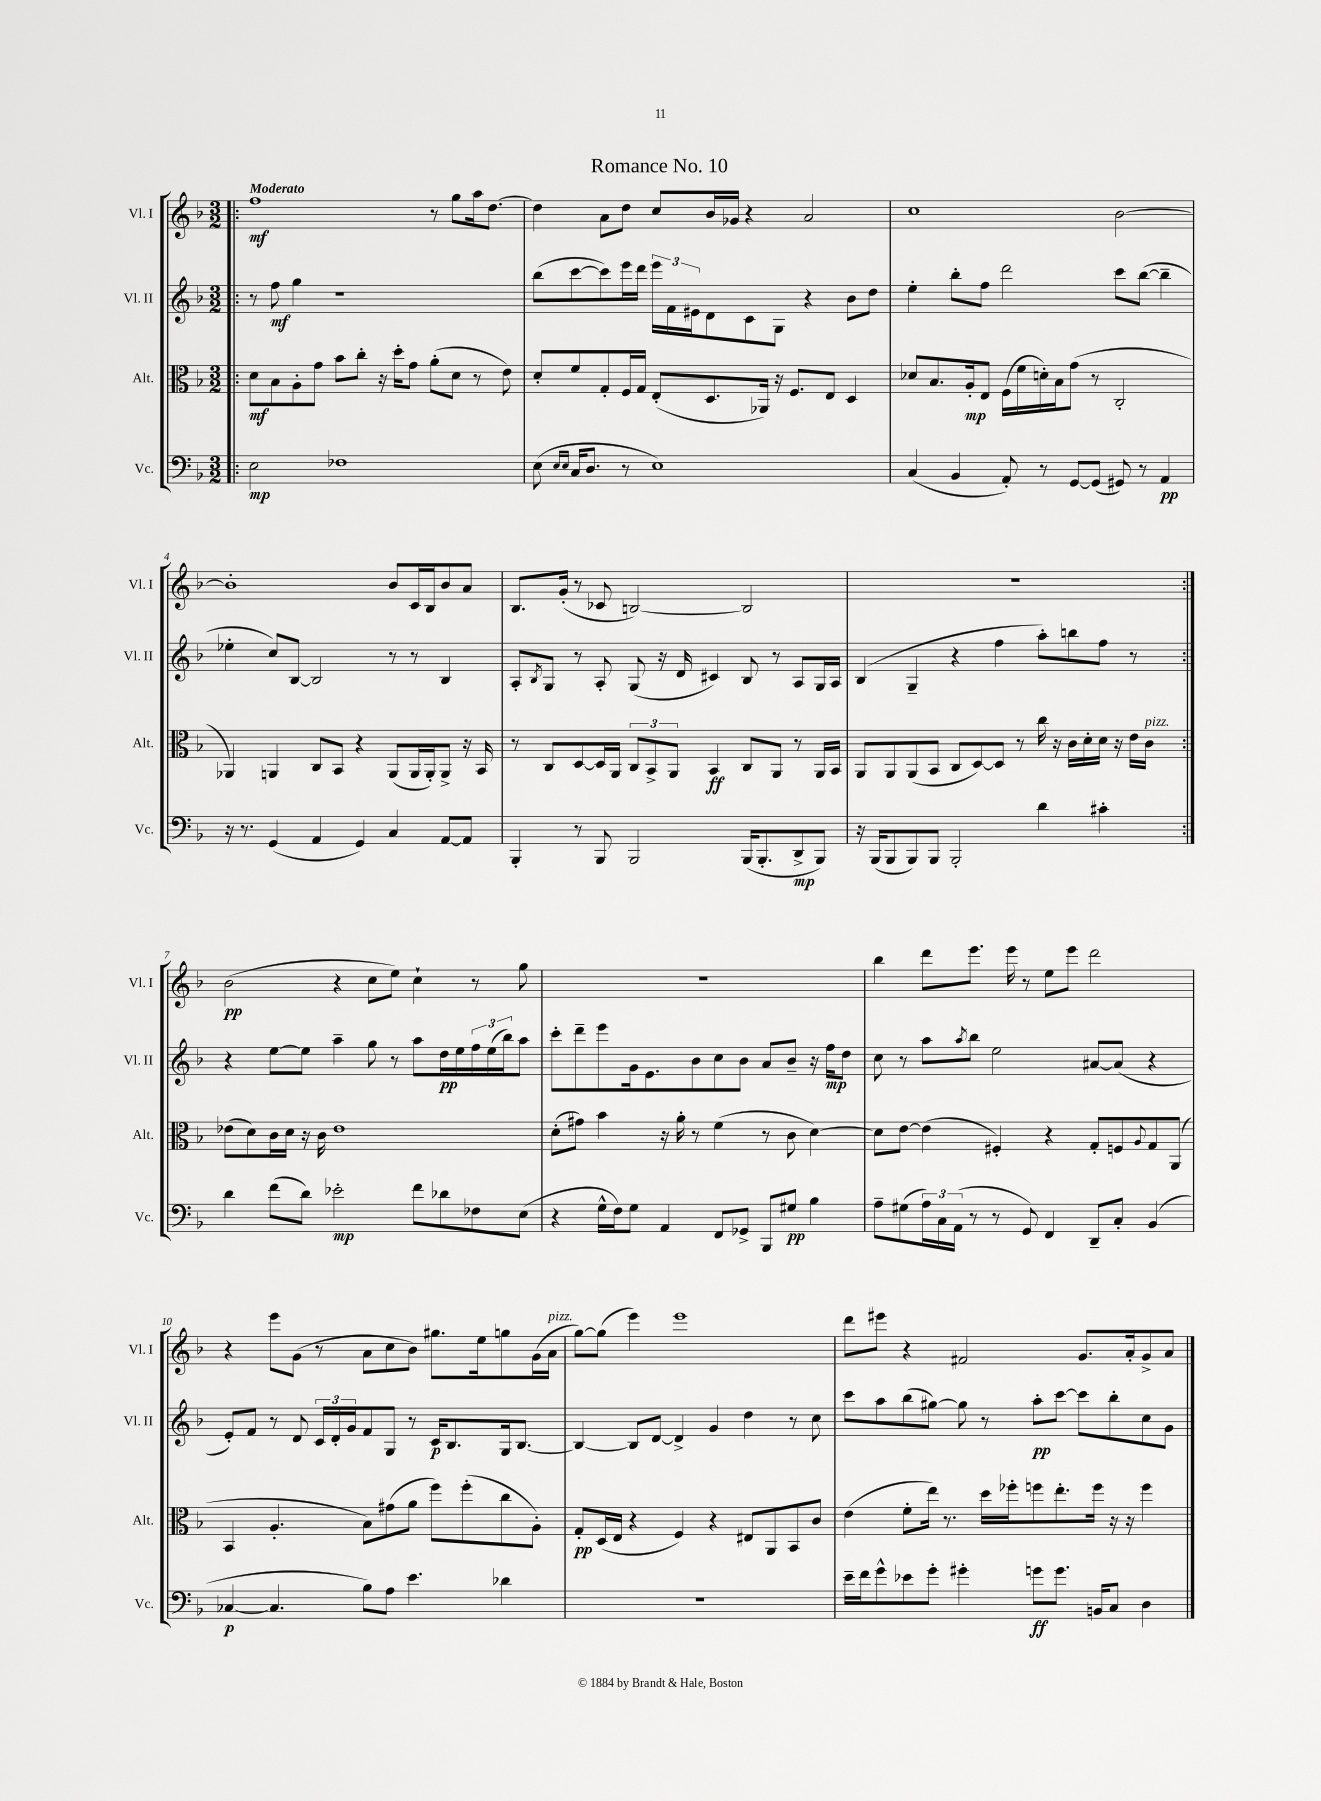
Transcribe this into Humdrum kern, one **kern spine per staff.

**kern	**kern	**kern	**kern
*staff4	*staff3	*staff2	*staff1
*clefF4	*clefC3	*clefG2	*clefG2
*k[b-]	*k[b-]	*k[b-]	*k[b-]
*M3/2	*M3/2	*M3/2	*M3/2
=!|:	=!|:	=!|:	=!|:
2E	8d	8r	1ff
.	8B-	8ff	.
.	8A'	4gg	.
.	8g	.	.
1F-	8b-	1r	.
.	8cc'	.	.
.	16r	.	.
.	16dd'	.	.
.	8g	.	.
.	(8a'	.	8r
.	8d	.	8gg
.	8r	.	16aa
.	.	.	[8.dd
.	8e)	.	.
=	=	=	=
(8E	8d'	(8bb-	4dd]
16qqE	.	.	.
16qqE	.	.	.
16C	8f	[8ccc	.
8.D	.	.	.
.	8G'	8ccc])	8a
8r	16F	16eee	8dd
.	16G	16ddd	.
1E)	(8E'	24eee	8cc
.	.	24f	.
.	.	24e#	.
.	8.D	8d	16b-
.	.	.	16g-
.	.	8c	4r
.	16AA-)	.	.
.	16r	8G	.
.	8.F	.	.
.	.	4r	2a
.	8E	.	.
.	4D	8b-	.
.	.	8dd	.
=	=	=	=
(4C	8d-	4ee'	1cc
.	8.B-	.	.
4BB-	.	8bb-'	.
.	16A'	.	.
.	8E	8ff	.
8AA')	(16F	2ddd	.
.	16f	.	.
8r	16d')	.	.
.	16B-	.	.
[8GG	(8g	.	.
(8GG]	8r	.	.
8GG#)	2C'	8ccc	[2b-
8r	.	([8bb-	.
4AA	.	4bb-~]	.
=	=	=	=
16r	4AA-)	4ee-'	1b-']
8.r	.	.	.
(4GG	4AA	8cc)	.
.	.	[8B-	.
4AA	8C	2B-]	.
.	8BB-	.	.
4GG)	4r	.	.
4C	(8AA	8r	8b-
.	16AA	8r	16c
.	16AA')	.	16B-
[8AA	8AA^	4B-	8b-
8AA]	16r	.	8a
.	16BB-	.	.
=	=	=	=
4BBB-'	8r	8A'	8.B-
.	.	8qB-	.
.	8C	8G	.
.	.	.	(16g'
8r	[8D	8r	8r
8BBB-	16D]	8A'	8c-
.	16AA	.	.
2BBB-	12C	(8G	[2B)
.	12BB-^	.	.
.	.	16r	.
.	12AA	.	.
.	.	16d	.
.	4BB-	4c#)	.
(16BBB-	8C	8B-	2B]
8.BBB-'	.	.	.
.	8AA	8r	.
8DD^	8r	8A	.
8BBB-)	16AA	16G	.
.	16BB-	16A	.
=	=	=	=
16r	8AA	(4B-	1.r
(16BBB-	.	.	.
8BBB-	8AA	.	.
8BBB-)	(8AA	4G~	.
8BBB-	8BB-	.	.
2BBB-'	8C	4r	.
.	[8D)	.	.
.	8D]	4ff	.
.	8r	.	.
4d	16cc	8aa')	.
.	16r	.	.
.	16c	8bb	.
.	16d'	.	.
4c#'	16d	8ff	.
.	16r	.	.
.	16e	8r	.
.	16c	.	.
=:|!	=:|!	=:|!	=:|!
4d	(8e-	4r	(2b-
.	8d)	.	.
(8f	16c	[8ee	.
.	16d	.	.
8d)	16r	8ee]	.
.	16c	.	.
2e-'	1e-	4aa~	4r
.	.	8gg	8cc
.	.	8r	8ee)
8f	.	8aa	4cc`
8d-	.	16dd	.
.	.	16ee	.
8F-	.	24ff	8r
.	.	(24ee	.
.	.	24bb-)	.
(8E	.	8aa	8gg
=	=	=	=
4r	(8d'	8ccc'	1.r
.	8g#)	8ddd~	.
16G^^	4b-	8eee	.
16F)	.	.	.
8G	.	16g	.
.	.	8.e	.
4AA	16r	.	.
.	16a'	.	.
.	8r	8b-	.
8FF	(4f	8cc	.
8GG-^	.	8b-	.
8BBB-	8r	8a	.
8G#	8c	8b-~	.
4B-	[4d)	16r	.
.	.	16ff	.
.	.	8dd	.
=	=	=	=
8A~	8d]	8cc	4bb-
(8G#	[8e	8r	.
24A)	(4e]	8aa	8ddd
24C	.	.	.
(24AA	.	.	.
.	.	8qaa	.
8r	.	8bb-	8.eee
8r	4F#')	2ee	.
.	.	.	16eee
8GG)	.	.	8r
4FF	4r	.	8ee
.	.	.	8eee
8DD~	8G'	[8a#	2ddd
8C'	8F	(8a#]	.
.	8qqA	.	.
(4BB-	8G	4r	.
.	(8AA	.	.
=	=	=	=
[4C-	4BB-	8e')	4r
.	.	8f	.
4.C-]	4.A'	8r	8eee
.	.	8d	(8g
.	.	24c	8r
.	.	24d'	.
.	.	24g	.
8B-)	8B-)	8f	8a
8A	(8g#	8G	8cc
4.e	8a	8r	8b-)
.	8ff)	16c	8.gg#
.	.	8.B-	.
.	(8ff'	.	.
.	.	.	16ee
4d-	8cc	16G	8gg
.	.	[8.B-	.
.	8A')	.	(16g
.	.	.	16a
=	=	=	=
1.r	8G'	4B-_	[8gg)
.	(16D	.	(8gg]
.	16E	.	.
.	4r	8B-]	4eee)
.	.	[8d	.
.	4F)	4d^]	1eee
.	4r	4g	.
.	8E#	4dd	.
.	8AA	.	.
.	8BB-	8r	.
.	8c	8cc	.
=	=	=	=
16e~	(4e	8ccc	8ddd
16f	.	.	.
8g^^	.	8aa	8eee#
8e-	8f'	(8bb-	4r
8g'	16ee)	[8gg#)	.
.	8.r	.	.
4g#'	.	8gg#]	2f#
.	16dd	8r	.
.	16ff-'	.	.
8g	8ff	8aa'	.
8.g	8.ee'	[8ccc	.
.	.	8ccc]	8.g
16BB	16ff	.	.
8C	16r	8bb-'	.
.	16r	.	16a'
4D	4ff	8cc	8g^
.	.	8g	8a
==	==	==	==
*-	*-	*-	*-
